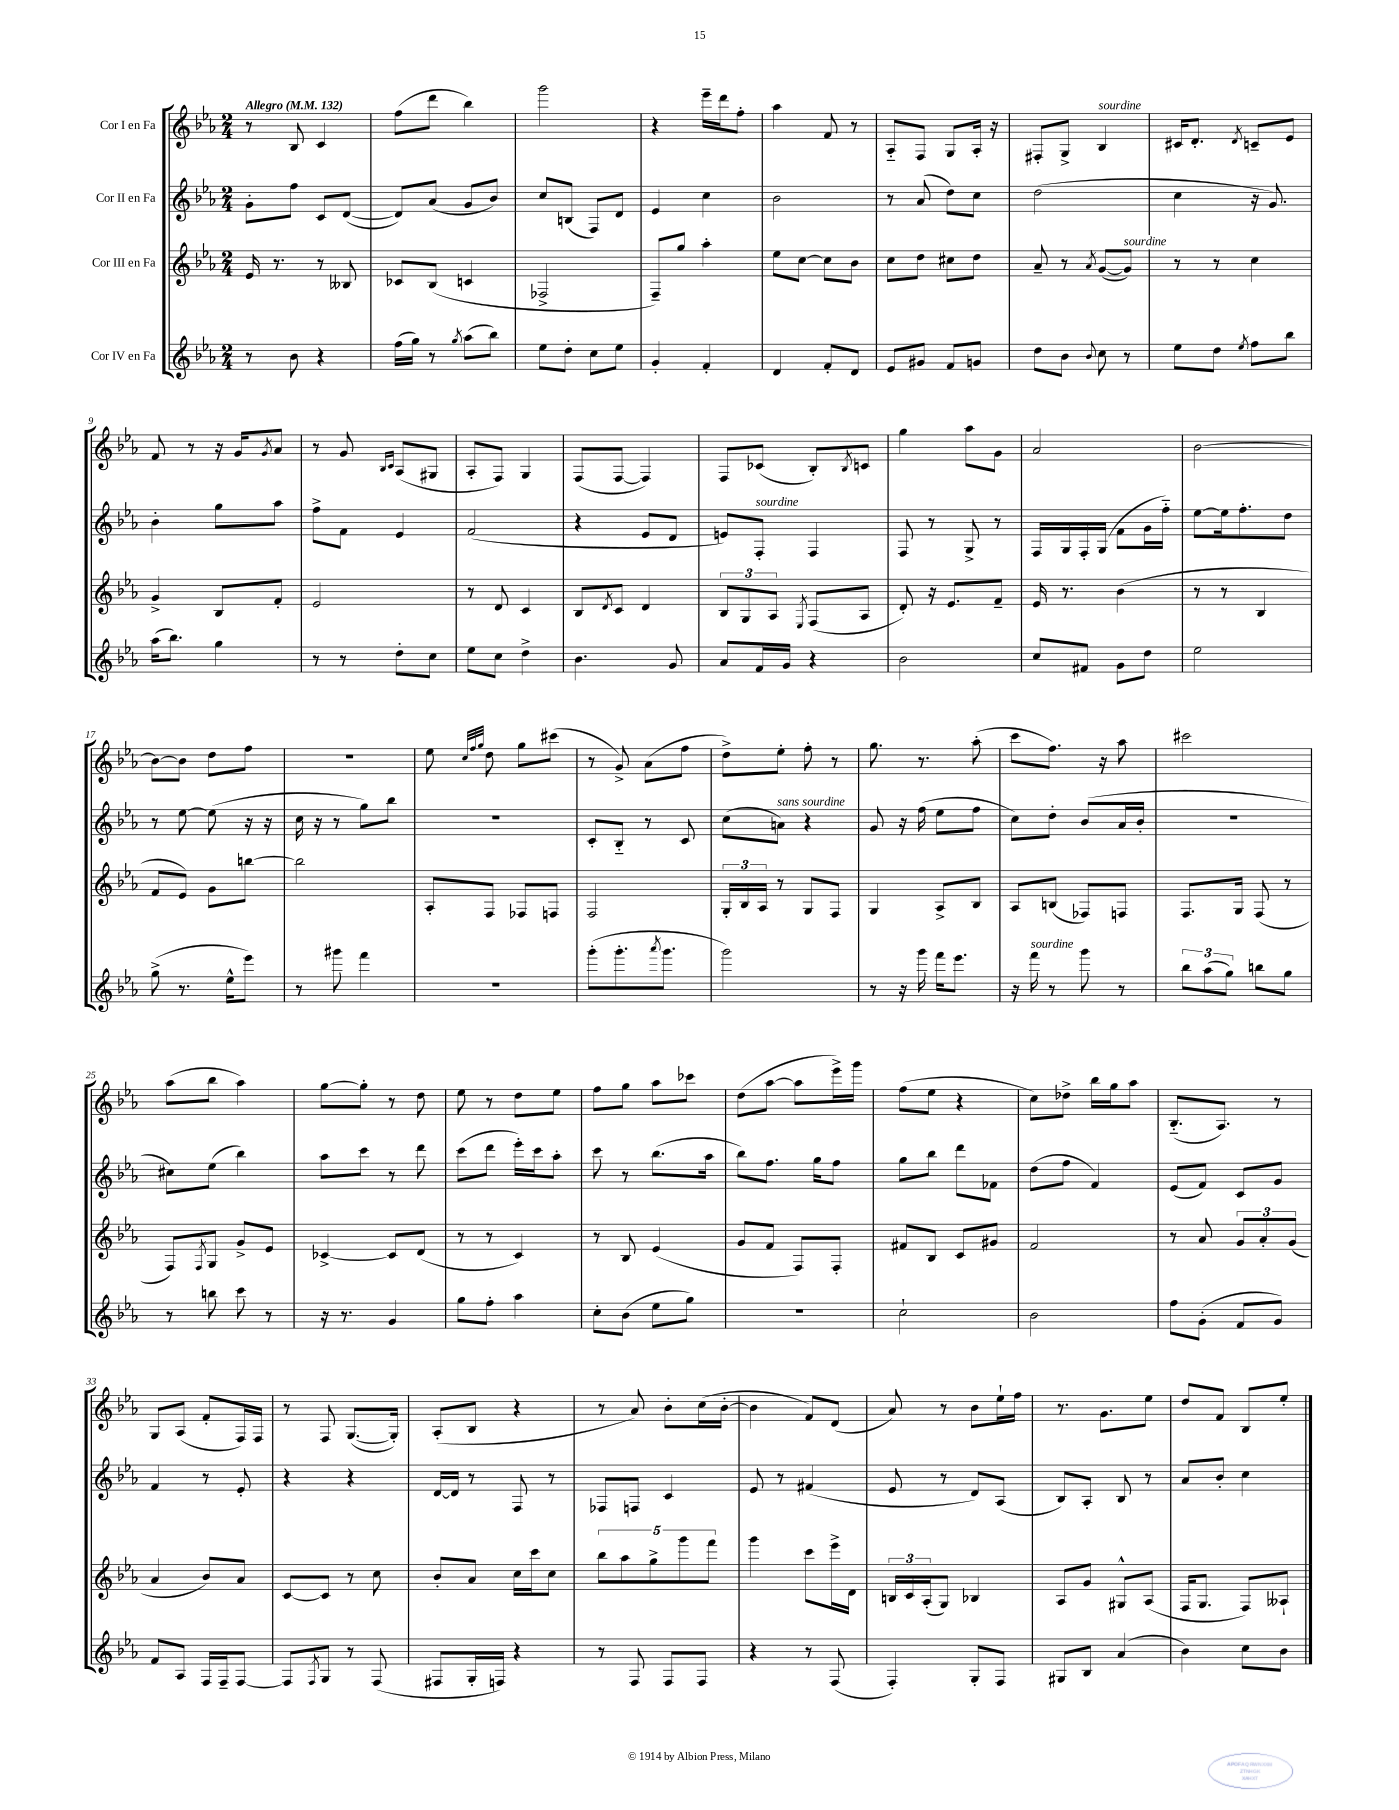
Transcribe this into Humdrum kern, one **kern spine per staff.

**kern	**kern	**kern	**kern
*staff4	*staff3	*staff2	*staff1
*clefG2	*clefG2	*clefG2	*clefG2
*k[b-e-a-]	*k[b-e-a-]	*k[b-e-a-]	*k[b-e-a-]
*M2/4	*M2/4	*M2/4	*M2/4
*MM132	*MM132	*MM132	*MM132
8r	16e-	8g'	8r
.	8.r	.	.
8b-	.	8ff	8B-
4r	8r	8c	4c
.	8B--	([8d	.
=	=	=	=
(16ff	8c-	8d])	(8ff
16gg)	.	.	.
8r	(8B-	(8a-	8ddd
8qgg	.	.	.
(8aa-	4c	8g	4bb-)
8bb-)	.	8b-)	.
=	=	=	=
8ee-	2F-^	8cc	2ggg
8dd'	.	(8B	.
8cc	.	8F)	.
8ee-	.	8d	.
=	=	=	=
4g'	8F~)	4e-	4r
.	8gg	.	.
4f'	4aa-'	4cc	16eee-~
.	.	.	16ddd
.	.	.	8ff'
=	=	=	=
4d	8ee-	2b-	4aa-
.	[8cc	.	.
8f'	8cc]	.	8f
8d	8b-	.	8r
=	=	=	=
8e-	8cc	8r	8A-'~
8g#	8dd	(8a-	8F
8f	8cc#	8dd)	8G
8g	8dd	8cc	16A-'
.	.	.	16r
=	=	=	=
8dd	8a-~	(2dd	8F#'
8b-	8r	.	8G^
8qqb-	8qa-	.	.
8cc	([8g	.	4B-
8r	8g])	.	.
=	=	=	=
8ee-	8r	4cc	16c#
.	.	.	8.d'
8dd	8r	.	.
8qee-	.	.	8qd
8ff	4cc	16r	8c~
.	.	8.g)	.
8bb-	.	.	8e-
=	=	=	=
(16aa-	4g^	4b-'	8f
8.bb-)	.	.	.
.	.	.	8r
4gg	8B-	8gg	16r
.	.	.	16g
.	.	.	8qg
.	8f'	8aa-	8a-
=	=	=	=
8r	2e-	8ff^	8r
8r	.	8f	8g
.	.	.	16qqB-
.	.	.	16qqc
8dd'	.	4e-	(8A-
8cc	.	.	8G#
=	=	=	=
8ee-	8r	(2f	8A-'
8cc	8d	.	8F)
4dd^	4c	.	4G
=	=	=	=
4.b-	8B-	4r	(8F
.	8qd	.	.
.	8c	.	[8F
.	4d	8e-	4F])
8g	.	8d	.
=	=	=	=
8a-	12B-	8e)	8F
.	12G	.	.
16f	.	8F'	(8c-
.	12A-	.	.
16g	.	.	.
.	8qE-	.	.
4r	(8F	4F	8B-')
.	.	.	8qB-
.	8A-	.	8c
=	=	=	=
2b-	8d')	8F	4gg
.	16r	8r	.
.	8.e-	.	.
.	.	8G^	8aa-
.	8f~	8r	8g
=	=	=	=
8cc	16e-	16F	2a-
.	8.r	16G	.
8f#	.	16F'	.
.	.	(16G	.
8g	(4b-	8f	.
8dd	.	16g	.
.	.	16ff'~)	.
=	=	=	=
2ee-	8r	[8ee-	[2b-
.	8r	16ee-]	.
.	.	8.ff'	.
.	4B-	.	.
.	.	8dd	.
=	=	=	=
(8gg^	8f	8r	8b-_
8.r	8e-)	[8ee-	8b-]
.	8g	(8ee-]	8dd
16ee-^^	.	.	.
8eee-)	[8bb	16r	8ff
.	.	16r	.
=	=	=	=
8r	2bb]	16cc	2r
.	.	16r	.
8ggg#	.	8r	.
4fff	.	8gg)	.
.	.	8bb-	.
=	=	=	=
2r	8A-'	2r	8ee-
.	.	.	32qqcc
.	.	.	32qqff
.	.	.	32qqgg
.	8F	.	8dd
.	8F-	.	8gg
.	8F	.	(8ccc#
=	=	=	=
(8ggg'	2F	8c'	8r
8.ggg'	.	8B-'~	8g^)
.	.	8r	(8a-
8qaaa-	.	.	.
8.ggg	.	.	.
.	.	8c	8ff
=	=	=	=
2ggg)	24G'	(8cc	8dd^)
.	24B-	.	.
.	24A-	.	.
.	8r	8a)	8ee-'
.	8G	4r	8ff'
.	8F	.	8r
=	=	=	=
8r	4G	8g	8.gg
16r	.	16r	.
16ggg	.	(16ff	8.r
16fff	8A-^	8ee-	.
8.eee-	.	.	.
.	8B-	8ff	(8aa-'
=	=	=	=
16r	8A-	8cc)	8ccc
16fff	.	.	.
8r	(8B	8dd'	8.ff)
8ggg	8F-)	(8b-	.
.	.	.	16r
8r	8F	16a-	8aa-
.	.	16b-'	.
=	=	=	=
12bb-	8.F	2r	2ccc#
(12aa-	.	.	.
12gg)	.	.	.
.	16G	.	.
8bb	(8F	.	.
8gg	8r	.	.
=	=	=	=
8r	8F)	8cc#)	(8aa-
.	8qF	.	.
8bb	8G	(8ee-	8bb-
8ccc	8g^	4bb-)	4aa-)
8r	8e-	.	.
=	=	=	=
16r	[4c-^	8aa-	[8gg
8.r	.	.	.
.	.	8ccc	8gg']
4g	8c-]	8r	8r
.	(8d	8ddd	8dd
=	=	=	=
8gg	8r	(8ccc	8ee-
8ff'	8r	8ddd	8r
4aa-	4c)	16eee-')	8dd
.	.	16ccc	.
.	.	8aa-'	8ee-
=	=	=	=
8cc'	8r	8ccc	8ff
(8b-	8B-	8r	8gg
8ee-	(4e-	(8.bb-	8aa-
8gg)	.	.	8ccc-
.	.	16aa-	.
=	=	=	=
2r	8g	8bb-)	(8dd
.	8f	8.ff	[8aa-
.	8F)	.	8aa-]
.	.	16gg	.
.	8F'	8ff	16eee-^)
.	.	.	16ggg
=	=	=	=
2cc`	8f#	8gg	(8ff
.	8B-	8bb-	8ee-
.	8c	8ddd	4r
.	8g#	8f-	.
=	=	=	=
2b-	2f	(8dd	8cc)
.	.	8ff	8dd-^
.	.	4f)	16bb-
.	.	.	16gg
.	.	.	8aa-
=	=	=	=
8ff	8r	(8e-	(8.B-'~
(8g'	8a-	8f)	.
.	.	.	8.A-)
8f	12g	8c	.
.	12a-'	.	.
8g)	.	8g	8r
.	(12g	.	.
=	=	=	=
8f	4a-	4f	8G
8A-	.	.	(8A-
16F	8b-)	8r	8f'
16F~	.	.	.
[8F	8a-	8e-'	16F)
.	.	.	16F
=	=	=	=
8F]	[8c	4r	8r
8qF	.	.	.
8G	8c]	.	8F
8r	8r	4r	([8.G
(8F	8cc	.	.
.	.	.	16G'])
=	=	=	=
8F#	8b-'	[16d	(8A-'
.	.	16d]	.
16G'	8a-	8r	8B-
16F)	.	.	.
4r	16cc	8F	4r
.	16ccc	.	.
.	8cc	8r	.
=	=	=	=
8r	10bb-	8F-	8r
.	10aa-	.	.
8F	.	8F	8a-)
.	10gg^	.	.
8F	.	4c	8b-'
.	10ggg	.	.
8F	.	.	(16cc
.	10fff	.	.
.	.	.	[16b-'
=	=	=	=
4r	4ggg	8e-	4b-]
.	.	8r	.
8r	8ccc	(4f#	8f)
(8F	16eee-^	.	(8d
.	16d	.	.
=	=	=	=
4F')	24B	8e-	8a-)
.	24c	.	.
.	(24A-'	.	.
.	8G)	8r	8r
8G'	4B-	8d)	8b-
8F	.	(8A-	16ee-`
.	.	.	16ff
=	=	=	=
8G#	8A-	8B-)	8.r
8B-	8g	8A-'	.
.	.	.	8.g
(4a-	8G#^^	8B-	.
.	(8A-	8r	8ee-
=	=	=	=
4b-)	16F	8a-	8dd
.	8.G	.	.
.	.	8b-'	8f
8cc	8F)	4cc	8B-
8b-	8A--`	.	8ee-'
==	==	==	==
*-	*-	*-	*-
